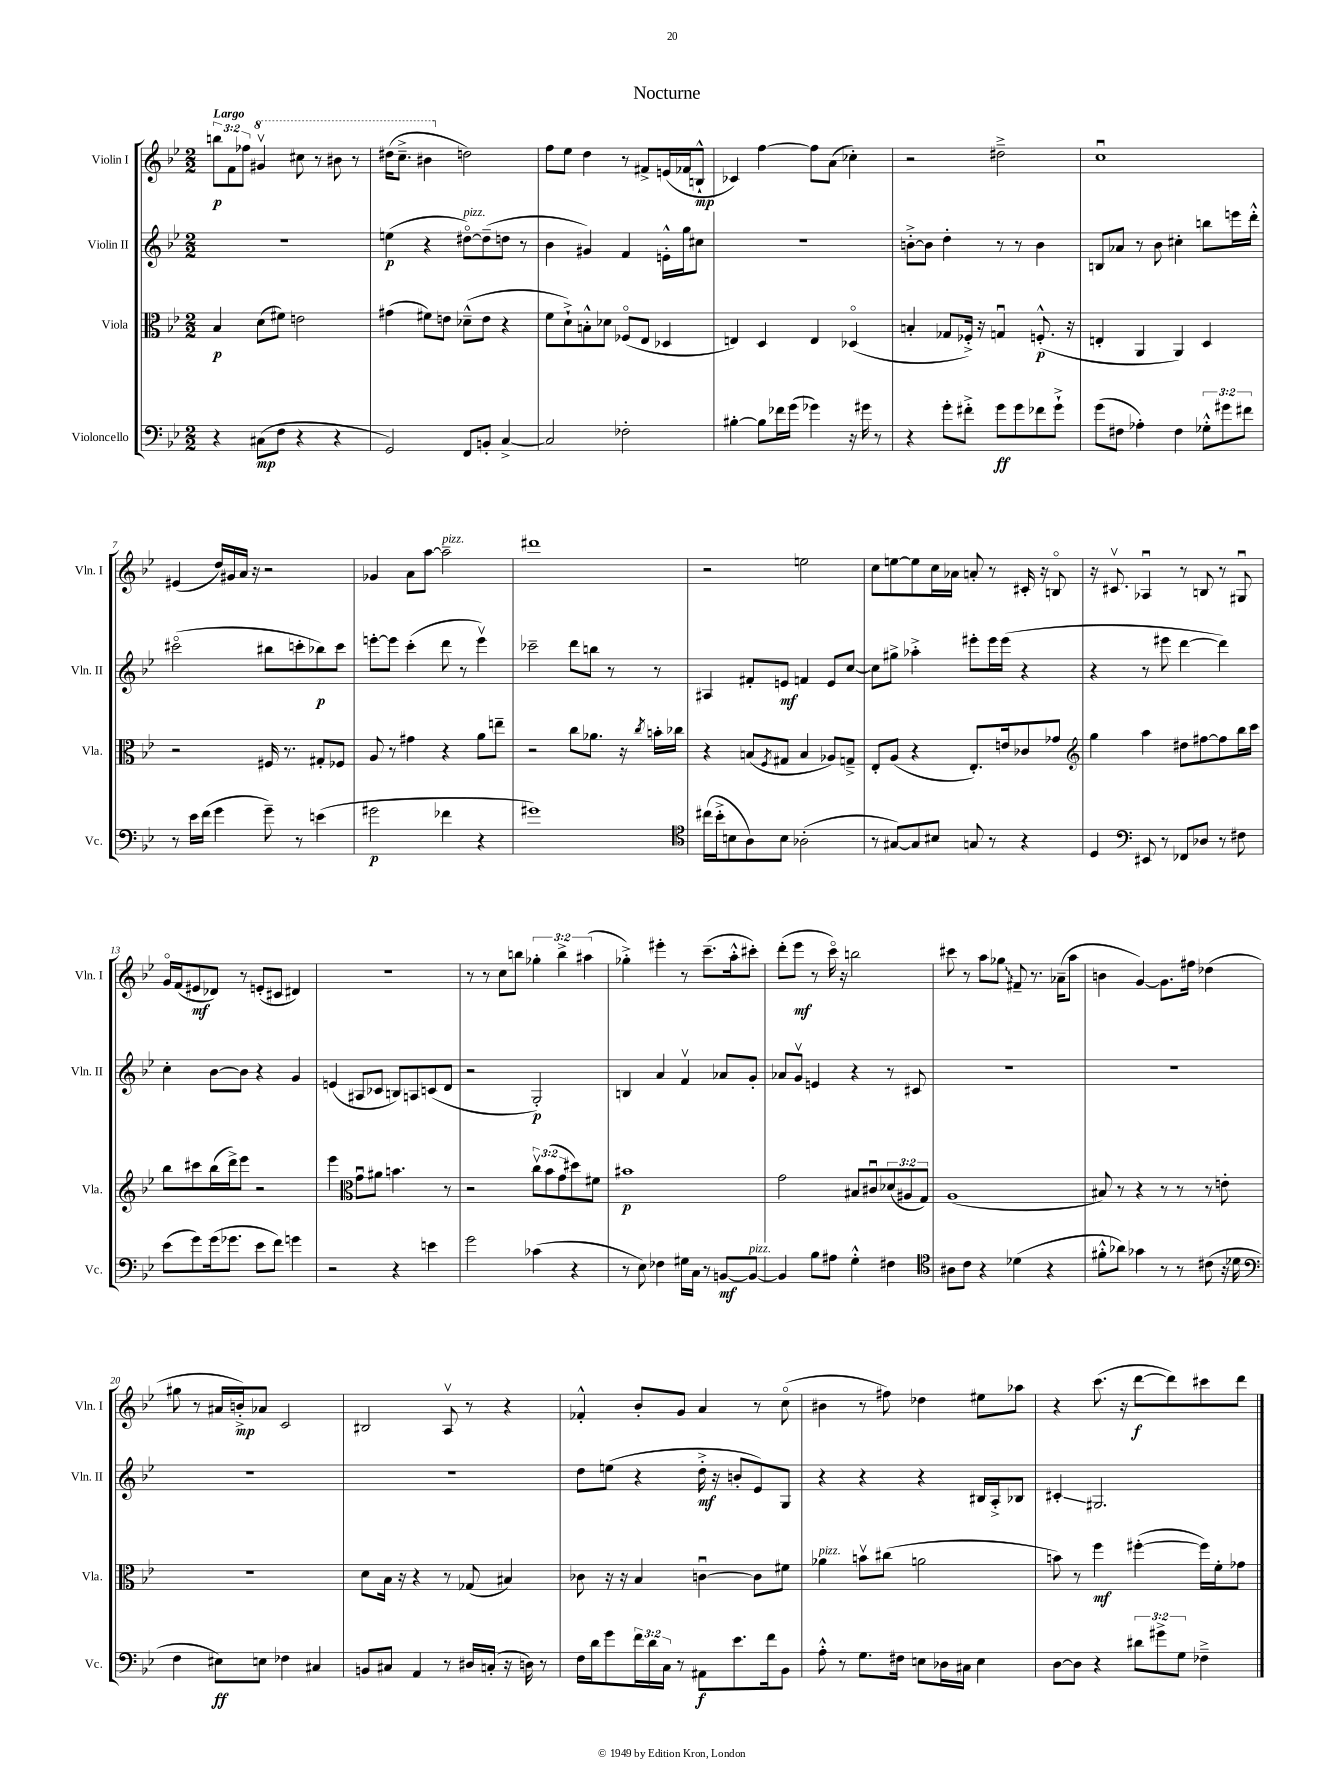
\header { title = "Nocturne" }
<<
\new StaffGroup <<
\new Staff = "s0" \with { instrumentName = "Violin I" shortInstrumentName = "Vln. I" } {
    \clef treble \key bes \major \numericTimeSignature \time 2/2 \override Staff.TupletNumber.text = #tuplet-number::calc-fraction-text \tempo "Largo"
    \tuplet 3/2 { b''8\p f'8 fes''8 } \ottava #1 gis''4\upbow cis'''8 r8 bis''8 r8 |
    dis'''16( c'''8.---> bis''4 \ottava #0 d''!2) |
    f''8 ees''8 d''4 r8 fis'8-> e'16( fes'16 b8-!-^\mp |
    ces'4) f''4~ f''8 a'8( ces''4-.) |
    r2 dis''2---> |
    c''1\downbow |
    eis'4( d''16) gis'16 a'16 r16 r2 |
    ges'4 a'8 a''8~ a''2--^\markup { \italic "pizz." } |
    dis'''1 |
    r2 e''2 |
    c''8 e''8~ e''8 c''16 aes'16 a'8-. r8 cis'16-. r16 b8\flageolet |
    r16 cis'8.\upbow aes4\downbow r8 b8 r8 gis8\downbow |
    g'16\flageolet f'16( eis'8\mf des'8) r8 e'8-.( cis'8 dis'4) |
    R1 |
    r8 r8 c''8 b''8 \tuplet 3/2 { ges''4-. b''4-> ais''4( } |
    ges''4-.->) eis'''4-. r8 c'''8.--( a''16-.-^ cis'''8-.) |
    d'''8-.( ees'''8\mf r8 c'''16\flageolet) r16 b''2 |
    cis'''8 r8 a''8 \once \override Glissando.style = #'zigzag ges''8\glissando fis'8-- r8. aes'16--( a''8 |
    b'4 g'4~) g'8. fis''16 des''4( |
    gis''8 r8 ais'16 b'16-.->\mp) aes'8 c'2 |
    bis2 a8\upbow r8 r4 |
    fes'4-.-^ bes'8-. g'8 a'4 r8 c''8\flageolet( |
    bis'4 r8 fis''8) des''4 eis''8 aes''8 |
    r4 c'''8.( r16 d'''8~\f d'''8) cis'''8 d'''8 \bar "|." |
}
\new Staff = "s1" \with { instrumentName = "Violin II" shortInstrumentName = "Vln. II" } {
    \clef treble \key bes \major \numericTimeSignature \time 2/2
    r1 |
    e''4\p( r4 dis''8~\flageolet^\markup { \italic "pizz." }) dis''8--( d''8 r8 |
    bes'4 gis'4) f'4 e'16-.-^ g''16 cis''8 |
    r1 |
    b'8~-.-> b'8 d''4-. r8 r8 b'4 |
    b8 aes'8 r8 bes'8 cis''4-. b''8 e'''16 d'''16-.-^ |
    cis'''2\flageolet( bis''8 c'''8-. bes''8\p) c'''8 |
    e'''8~-. e'''8 c'''4-.( d'''8 r8 e'''4\upbow) |
    ces'''2-- d'''8 b''8 r8 r8 |
    ais4 fis'8-. e'8\mf f'4 e'8 c''8~ |
    c''8 gis''8-> aes''4-.-> eis'''8-. eis'''16 eis'''16( r4 |
    r4 r8 eis'''8 d'''4~ d'''4) |
    c''4-. bes'8~ bes'8 r4 g'4 |
    e'4( ais8 ces'8 b8) a8 c'8( d'8 |
    r2 g2-.\p) |
    b4 a'4 f'4\upbow aes'8 g'8-. |
    aes'8 g'8\upbow e'4 r4 r8 cis'8 |
    R1 |
    R1 |
    R1 |
    R1 |
    d''8 e''8( r4 d''16-.->\mf r16 b'8-. ees'8) g8 |
    r4 r4 r4 bis16 a16-.-> bes8 |
    cis'4-.\glissando gis2. \bar "|." |
}
\new Staff = "s2" \with { instrumentName = "Viola" shortInstrumentName = "Vla." } {
    \clef alto \key bes \major \numericTimeSignature \time 2/2 \override Staff.TupletNumber.text = #tuplet-number::calc-fraction-text
    bes4\p d'8( fis'8) e'2 |
    gis'4( fis'8) e'8 des'8---^( e'8 r4 |
    f'8 d'8-!->) b8-.-^ des'8 fes8\flageolet( ees8 des4 |
    e4) d4 e4 des4\flageolet( |
    b4-. ges8 fes16-.->) r16 g4\downbow f8.-.-^\p( r16 |
    e4-. a,4 a,4) d4 |
    r2 fis16 r8. gis8-. fes8 |
    a8 r8 gis'4 r4 a'8 e''8-- |
    r2 c''8 aes'8. r16 \acciaccatura { c''8 } b'16-. ces''16 |
    r4 b8( \acciaccatura { f8 } gis8 b4 aes8) g8---> |
    ees8-. a8( r4 ees8.-.) e'16 ces'8 ges'8 |
    \clef treble g''4 a''4 dis''8 fis''8~ fis''8 bes''16 c'''16 |
    bes''8 cis'''8 bes''16( d'''16->) ees'''8 r2 |
    ees'''4 \clef alto g'8\downbow ais'8 b'4. r8 |
    r2 \tuplet 3/2 { c''8\upbow bes'8( g'8 } dis''8) fis'8 |
    bis'1\p |
    g'2 bis8 cis'8\downbow \tuplet 3/2 { des'8( ais8 g8) } |
    a1( |
    bis8) r8 r4 r8 r8 r8 e'8-. |
    R1 |
    d'8 bes16 r16 r4 r8 ges8( bis4) |
    ces'8 r16 r16 bes4 c'4~\downbow c'8 fis'8 |
    aes'4^\markup { \italic "pizz." } b'8\upbow cis''8( a'2 |
    b'8) r8 f''4\mf fis''4~-.( fis''16) f'16-. ges'8 \bar "|." |
}
\new Staff = "s3" \with { instrumentName = "Violoncello" shortInstrumentName = "Vc." } {
    \clef bass \key bes \major \numericTimeSignature \time 2/2 \override Staff.TupletNumber.text = #tuplet-number::calc-fraction-text
    r4 cis8\mp( f8 r4 r4 |
    g,2) f,8 b,8-. c4~-> |
    c2 fes2-. |
    bis4~-. bis8 fes'16 g'16( ges'4) r16 gis'16 r8 |
    r4 g'8-. fis'8-.-> g'8\ff g'8 fes'8 g'8-!-> |
    g'8( fis8 aes4-.) fis4 \tuplet 3/2 { ges8-.-^ gis'8 fis'8 } |
    r8 ees'16 f'16( g'4 g'8--) r8 e'4( |
    gis'2\p fes'4 r4 |
    gis'1) |
    \clef tenor cis''16( bes'16-.-> b8 a8) b8 aes2-.( |
    r8 gis8~) gis8 bis8 g8 r8 r4 |
    d4 \clef bass eis,8 r8 fes,8 des8 r8 fis8 |
    ees'8( g'8) g'16( ges'8. ees'8 f'8) g'4 |
    r2 r4 e'4 |
    g'2 ces'4( r4 |
    r8 ees8) fes4 gis16 c16 r8 b,8~\mf b,8~^\markup { \italic "pizz." } |
    b,4 bes8 ais8 g4-.-^ fis4 |
    \clef tenor ais8 c'8 r4 des'4( r4 |
    fis'8-.-^ aes'8) ges'4 r8 r8 cis'8( r16 des'16 |
    \clef bass f4 eis8\ff) e8 fes4 cis4 |
    b,8 cis8 a,4 r8 dis16 c16-.( r16 d16) r8 |
    f16 d'16 g'8 \tuplet 3/2 { f'16 d'16 c16 } r8 ais,8\f ees'8. f'16 bes,8 |
    a8-.-^ r8 g8. fis16 e8 des16 cis16 e4 |
    d8~ d8 r4 \tuplet 3/2 { dis'8 gis'8-> g8 } fes4---> \bar "|." |
}
>>
>>
